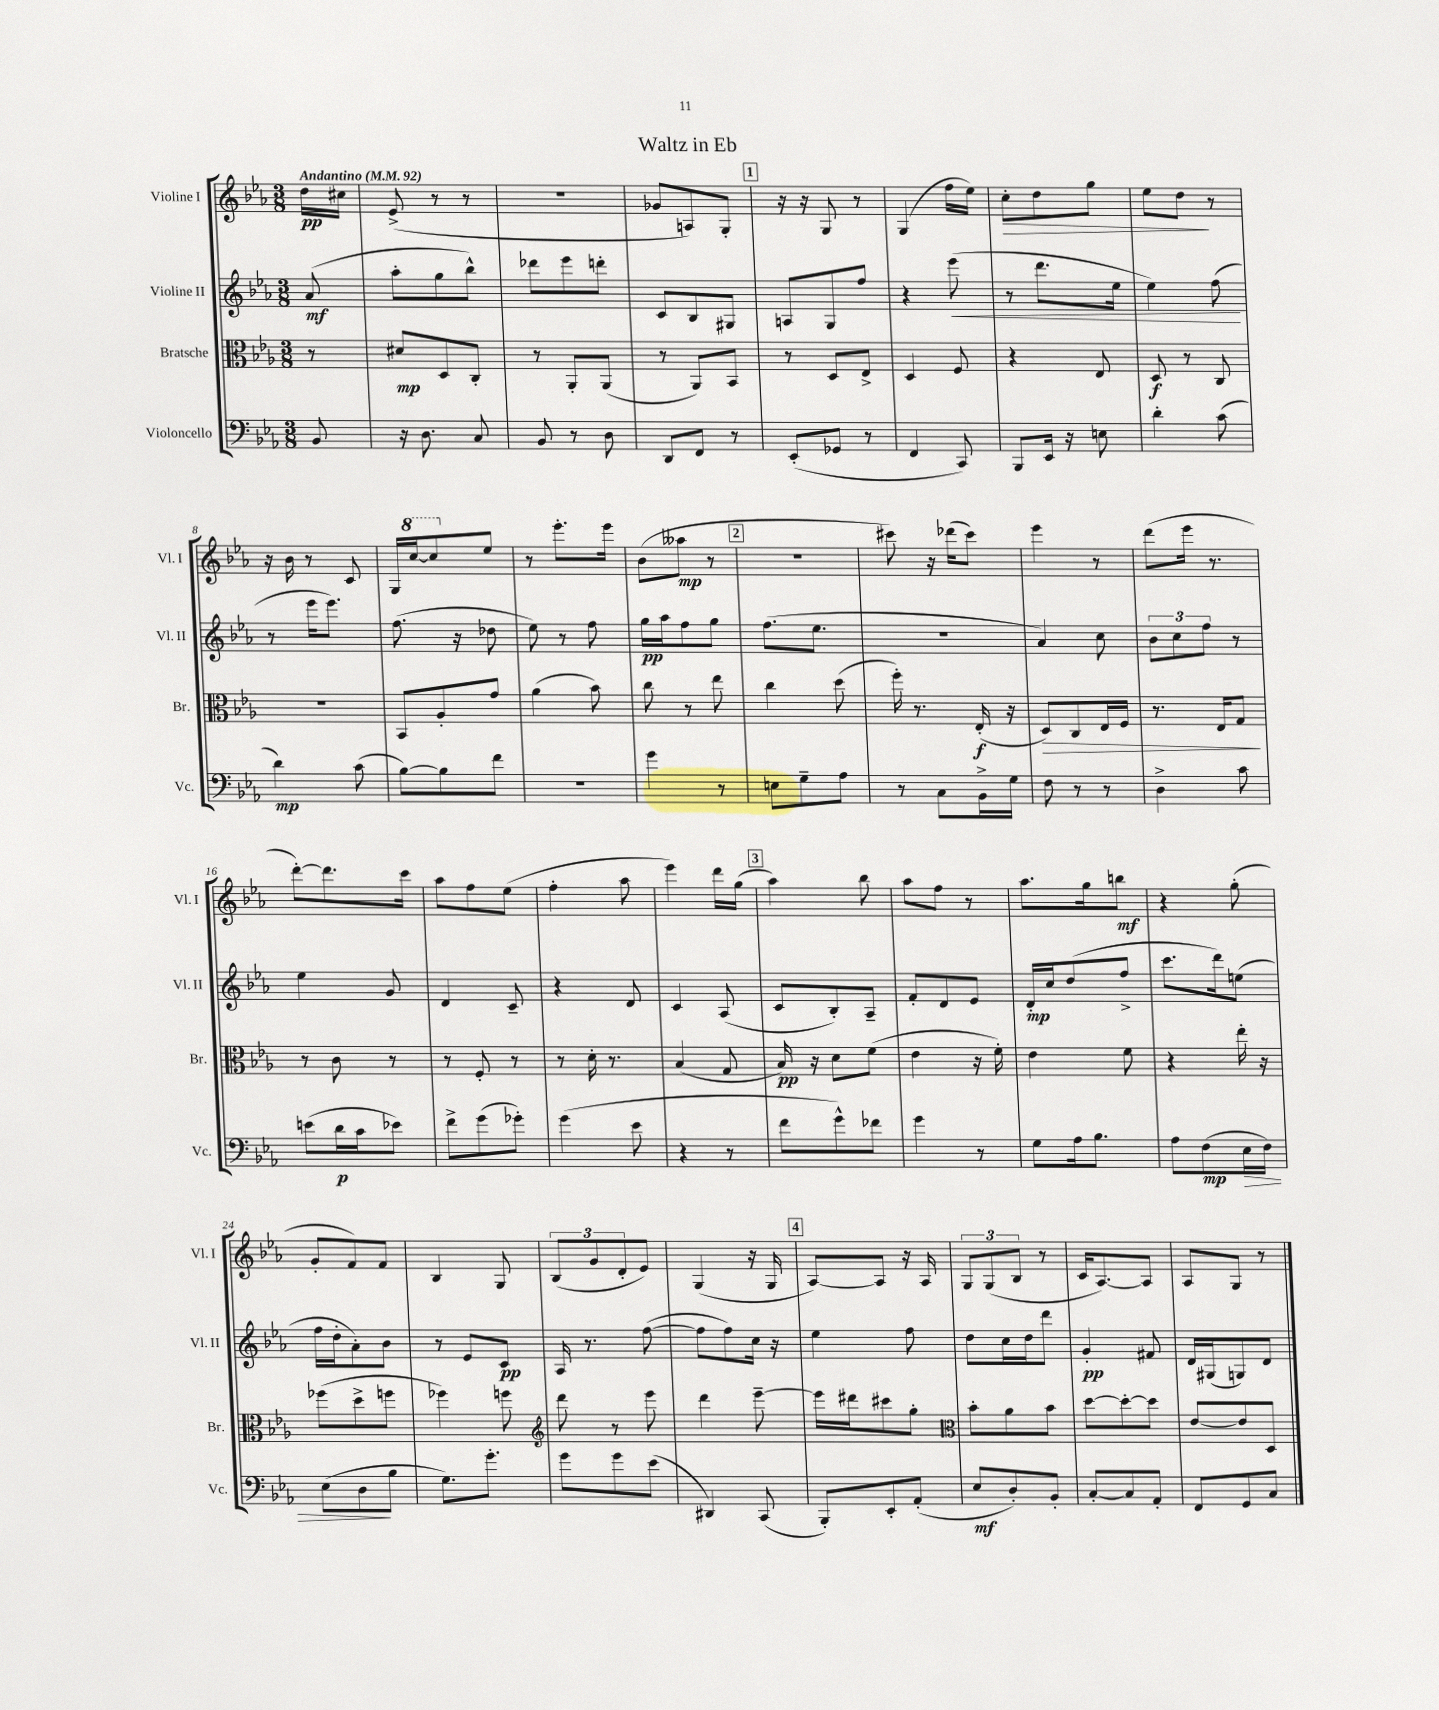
\header { title = "Waltz in Eb" }
<<
\new StaffGroup <<
\new Staff = "s0" \with { instrumentName = "Violine I" shortInstrumentName = "Vl. I" } {
    \clef treble \key ees \major \numericTimeSignature \time 3/8 \partial 8 \tempo "Andantino" 4 = 92
    d''16\pp cis''16 |
    ees'8->( r8 r8 |
    R4. |
    ges'8 a8) g8-. |
    \mark \markup { \box "1" } r16 r16 g8 r8 |
    g4( f''16 ees''16) |
    c''8-.\> d''8 g''8 |
    ees''8 d''8\! r8 |
    r16 bes'16 r8 c'8 |
    g16 \ottava #1 c'''16~ c'''8 \ottava #0 ees''8 |
    r8 ees'''8.-. ees'''16 |
    bes'8( aeses''8\mp r8 |
    \mark \markup { \box "2" } R4. |
    cis'''8) r16 des'''16( cis'''8) |
    ees'''4 r8 |
    d'''8( ees'''16 r8. |
    d'''8~-.) d'''8. c'''16 |
    aes''8 f''8 ees''8( |
    f''4-. aes''8 |
    ees'''4) d'''16 g''16( |
    \mark \markup { \box "3" } aes''4) bes''8 |
    aes''8 f''8 r8 |
    aes''8. g''16 b''8\mf |
    r4 g''8-.( |
    g'8-. f'8) f'8 |
    bes4 g8 |
    \tuplet 3/2 { bes8( g'8 d'8-. } ees'8) |
    g4( r16 g16 |
    \mark \markup { \box "4" } aes8~) aes8 r16 aes16 |
    \tuplet 3/2 { g8 g8( bes8 } r8 |
    c'16 aes8.~) aes8 |
    aes8 g8 r8 \bar "|." |
}
\new Staff = "s1" \with { instrumentName = "Violine II" shortInstrumentName = "Vl. II" } {
    \clef treble \key ees \major \numericTimeSignature \time 3/8 \partial 8
    aes'8\mf( |
    aes''8-. g''8 bes''8-^) |
    des'''8 ees'''8 d'''8-. |
    c'8 bes8 gis8 |
    \mark \markup { \box "1" } a8 g8 f''8 |
    r4 ees'''8\<( |
    r8 d'''8. ees''16 |
    ees''4) f''8\!( |
    r8 ees'''16 ees'''8.) |
    f''8.( r16 des''8 |
    ees''8) r8 f''8 |
    g''16\pp aes''16 f''8 g''8 |
    \mark \markup { \box "2" } f''8.( ees''8. |
    R4. |
    aes'4) c''8 |
    \tuplet 3/2 { bes'8 c''8 f''8 } r8 |
    ees''4 g'8 |
    d'4 c'8-- |
    r4 d'8 |
    c'4 aes8( |
    \mark \markup { \box "3" } c'8 bes8-.) aes8-- |
    f'8-. d'8 ees'8 |
    d'16-.\mp c''16 d''8( f''8-> |
    c'''8. d'''16) e''8( |
    f''16 d''16-. aes'8-.) bes'8 |
    r8 ees'8 c'8\pp |
    aes16 r8. f''8~( |
    f''8 f''8) c''16 r16 |
    \mark \markup { \box "4" } ees''4 f''8 |
    d''8 c''16 d''16 d'''8 |
    g'4-.\pp fis'8 |
    d'16 gis16( g8) d'8 \bar "|." |
}
\new Staff = "s2" \with { instrumentName = "Bratsche" shortInstrumentName = "Br." } {
    \clef alto \key ees \major \numericTimeSignature \time 3/8 \partial 8
    r8 |
    dis'8\mp d8 c8-. |
    r8 aes,8-. aes,8( |
    r8 aes,8) bes,8 |
    \mark \markup { \box "1" } r8 d8 ees8-> |
    d4 f8 |
    r4 ees8 |
    d8\f r8 c8 |
    R4. |
    bes,8 aes8-. g'8 |
    aes'4( bes'8) |
    c''8 r8 ees''8 |
    \mark \markup { \box "2" } c''4 d''8( |
    f''16-.) r8. ees16-.\f( r16 |
    d8\>) c8 ees16 f16 |
    r8. ees16 g8\! |
    r8 c'8 r8 |
    r8 f8-. r8 |
    r8 d'16-. r8. |
    bes4( g8 |
    \mark \markup { \box "3" } bes16\pp) r16 d'8 f'8( |
    ees'4 r16 f'16-.) |
    ees'4 f'8 |
    r4 ees''16-. r16 |
    fes''8( d''8-> f''8 |
    fes''4) f''8 |
    \clef treble d'''8 r8 ees'''8 |
    d'''4 ees'''8~-- |
    \mark \markup { \box "4" } ees'''16 dis'''16 cis'''8 g''8-. |
    \clef alto bes'8-. aes'8 bes'8 |
    d''8~ d''8~-. d''8 |
    ees'8~ ees'8 d8 \bar "|." |
}
\new Staff = "s3" \with { instrumentName = "Violoncello" shortInstrumentName = "Vc." } {
    \clef bass \key ees \major \numericTimeSignature \time 3/8 \partial 8
    bes,8 |
    r16 d8. c8 |
    bes,8 r8 d8 |
    d,8 f,8 r8 |
    \mark \markup { \box "1" } ees,8-.( ges,8 r8 |
    f,4 c,8) |
    bes,,8 ees,16 r16 e8 |
    d'4-. c'8( |
    d'4\mp) c'8( |
    bes8~) bes8 f'8 |
    R4. |
    g'4 r8 |
    \mark \markup { \box "2" } e8 g8-- aes8 |
    r8 c8 bes,16-> g16 |
    f8 r8 r8 |
    d4-> c'8 |
    e'8( d'16\p c'16 ees'8) |
    f'8-> g'8( ges'8-.) |
    g'4( ees'8 |
    r4 r8 |
    \mark \markup { \box "3" } f'8 g'8-^) fes'8 |
    g'4 r8 |
    g8 aes16 bes8. |
    aes8 f8\mp( ees16\> f16) |
    ees8( d8\! bes8 |
    g8.) g'8.-. |
    g'8 g'8 ees'8( |
    dis,4) c,8( |
    \mark \markup { \box "4" } bes,,8-.) ees,8-. aes,8-.( |
    ees8\mf d8-.) bes,8-. |
    c8~-. c8 aes,8-. |
    f,8 g,8 c8 \bar "|." |
}
>>
>>
